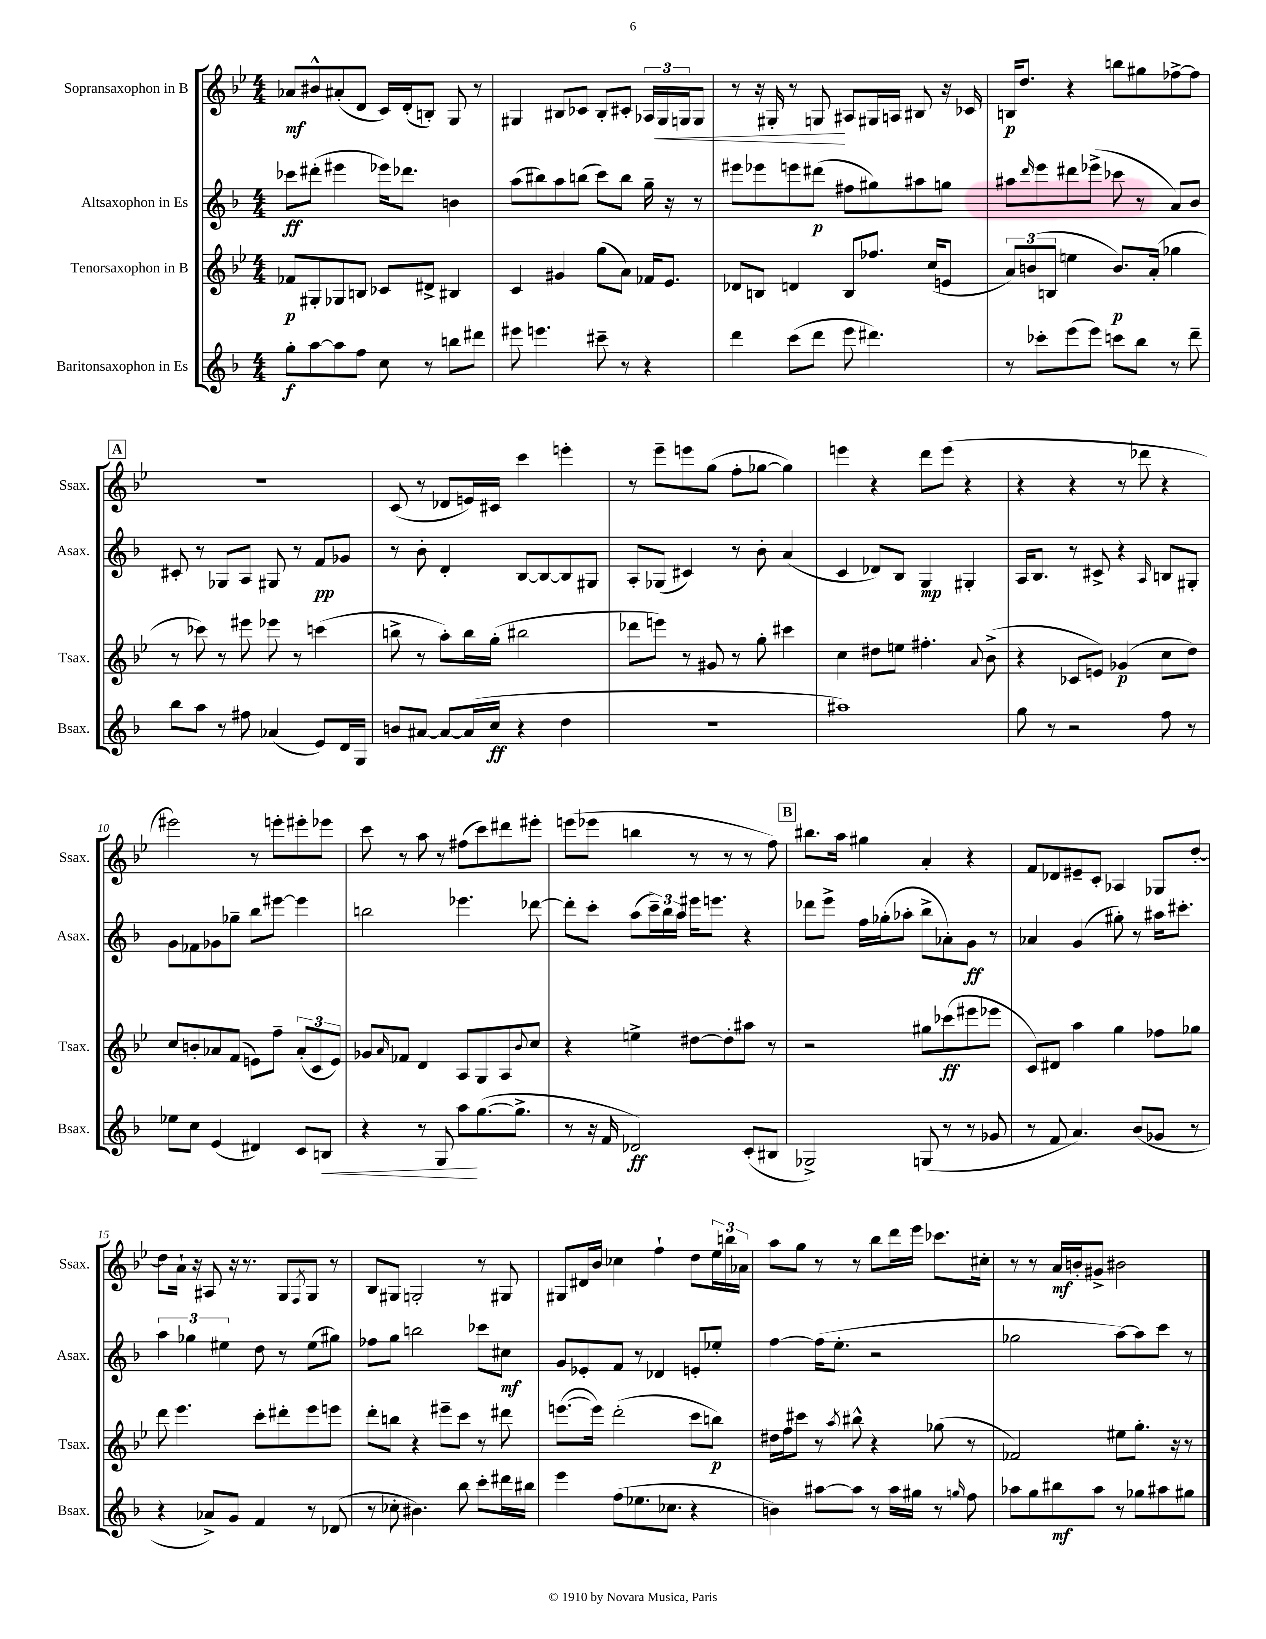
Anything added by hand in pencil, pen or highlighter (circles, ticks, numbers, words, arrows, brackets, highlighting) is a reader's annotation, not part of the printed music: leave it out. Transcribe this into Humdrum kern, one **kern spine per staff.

**kern	**kern	**kern	**kern
*staff4	*staff3	*staff2	*staff1
*clefG2	*clefG2	*clefG2	*clefG2
*k[b-]	*k[b-e-]	*k[b-]	*k[b-e-]
*M4/4	*M4/4	*M4/4	*M4/4
8gg'	8f-	8ccc-	8a-
[8aa	8G#'	(8ddd#'	8b#^^
8aa]	8G-	4eee#	(8a#'
8ff	8B	.	8d
8cc	8c-	16eee-)	16c)
.	.	8.ddd-	(16d'
8r	8d#^	.	8B')
8bb	4B#	4b	8G
8ddd#	.	.	8r
=	=	=	=
8eee#	4c	(8aa	4G#
4.eee	.	8bb#)	.
.	4g#	8aa	8B#
.	.	(8bb	8c-
8ccc#~	(8gg	8ccc)	8B#'
8r	8a)	8bb	8c#'
4r	16f-	16gg~	24A-
.	.	.	24G#
.	8.e-	16r	.
.	.	.	24G
.	.	8r	8G
=	=	=	=
4ddd	8d-	8eee#	8r
.	8B	8eee-	16r
.	.	.	16G#'
(8ccc	4d	8eee	8r
8ddd	.	(8ddd#	8G
8eee	8B	8ff#	8A#
4.ddd#)	8.ff-	8gg#)	16G#
.	.	.	16A
.	.	8aa#	8B#
.	(16cc	.	.
.	8e	8gg	16r
.	.	.	16c-
=	=	=	=
8r	12a)	8aa#	16B
.	.	.	8.dd
.	(12b	.	.
.	.	16qqddd	.
8ccc-'	.	8eee	.
.	12B	.	.
(8eee	4ee	8ddd#	4r
8eee)	.	(8eee-^	.
8ccc	8.b)	8ccc-	8bb
8bb-	.	8r	8gg#
.	(16a'	.	.
8r	4gg-	8a)	[8ff-^
8ddd~	.	8b-	8ff-]
=	=	=	=
8bb-	8r	8c#'	1r
8aa	8ccc-)	8r	.
8r	8r	8G-	.
8ff#	8eee#	8A	.
(4a-	8eee-	8G#	.
.	8r	8r	.
8e)	(4ccc	8f	.
16d	.	8g-	.
16G	.	.	.
=	=	=	=
8b	8bb^	8r	(8c
[8a#	8r	8b-'	8r
8a#_	8aa')	4d'	8d-
(16a#]	16bb	.	16e)
16cc	(16gg'	.	16c#
4r	2bb#	[8B-	4ccc
.	.	8B-_	.
4dd	.	8B-]	4eee'
.	.	8G#	.
=	=	=	=
1r	8ddd-	8A'	8r
.	8eee)	(8G-	8eee-~
.	8r	4c#)	8eee
.	8g#	.	(8gg
.	8r	8r	8ff'
.	8gg'	8b-'	[8gg-
.	4ccc#	(4a	4gg-])
=	=	=	=
1aa#)	4cc	4c	4eee
.	8dd#	8d-)	4r
.	8ee	8B-	.
.	4.ff#'	4G	8ddd
.	.	.	(8eee
.	.	4G#'	4r
.	8qqa	.	.
.	(8b-^	.	.
=	=	=	=
8gg	4r	16A	4r
.	.	8.B-	.
8r	.	.	.
2r	8c-	8r	4r
.	8e)	8c#^	.
.	(4g-	4r	8r
.	.	.	8ddd-
.	.	16qqA	.
8ff	8cc	8B	4r
8r	8dd)	8G#'	.
=	=	=	=
8ee-	8cc	8g	2eee#)
8cc	8b'	8f-	.
(4e	8a-	8g-	.
.	(8f	8gg-~	.
4d#)	8e)	8bb-	8r
.	8ff~	[8eee#	8eee'
8c	(12a-'	4eee#]	8eee#'
.	12c	.	.
8B	.	.	8eee-
.	12e)	.	.
=	=	=	=
4r	8g-	2bb	8ccc
.	16qqa	.	.
.	8f-	.	8r
8r	4d	.	8aa
8G	.	.	8r
8aa	8A	4.eee-	(8ff#
([8.gg	8G	.	8ccc)
.	8A	.	8ddd#
8.gg^]	.	.	.
.	8qqb-	.	.
.	8cc	[8ddd-	8eee#'
=	=	=	=
8r	4r	8ddd-']	(8eee
16r	.	8ccc'	8eee-
16f	.	.	.
2d-)	4ee^	(8aa	4bb
.	.	24ccc~)	.
.	.	24bb-	.
.	.	24aa	.
.	[8dd#	16eee#	8r
.	.	8.eee	.
.	8dd#']	.	8r
(8c'	8aa#	4r	8r
8B#	8r	.	8ff)
=	=	=	=
2G-^)	2r	8ddd-	8.bb#
.	.	8eee^	.
.	.	.	16aa
.	.	16ff	4gg#
.	.	(16gg-'	.
.	.	8aa-'	.
(8G	8gg#	8bb-^	4a'
8r	(8ccc-	8a-')	.
8r	8eee#	8g	4r
8g-	8eee-	8r	.
=	=	=	=
8r	8c)	4a-	8f
8f	8d#	.	8d-
4.a)	4aa	(4g	8e#~
.	.	.	8c'
.	4gg	8gg#')	4A-
(8b-	.	8r	.
8g-	8ff-	16aa#	8G-
.	.	8.ccc#'	.
8r	8gg-	.	[8dd'
=	=	=	=
4r	8ddd	6aa	8dd]
.	4.eee-	.	16a`
.	.	6gg-	.
.	.	.	16r
8a-^)	.	.	8A#
.	.	6ee#	.
8g	.	.	16r
.	.	.	8.r
4f	8ccc'	8dd	.
.	8ddd#'	8r	8G
.	.	.	8qF
8r	8eee-	(8ee#	8G
(8d-	8eee	8gg#)	8r
=	=	=	=
8r	8ddd'	8ff-	8B-
8cc-'	8bb	8gg	8G#
4.b#)	4r	2bb	2G'
.	8eee#~	.	.
8bb-	8ccc	.	.
8ccc'	8r	8ccc-	8r
16ddd#	8ddd#	8cc#	8G#
16bb#	.	.	.
=	=	=	=
4eee	([8.eee	8g	8G#
.	.	8e-'	16d#
.	16eee])	.	16b-
(8ff	(2ddd'	8f	4cc-
8.ee-	.	8r	.
.	.	4d-	4ff`
8.cc-	.	.	.
4r	8ccc	8e'	8dd
.	8bb)	8ee-'	24ee-
.	.	.	24bb
.	.	.	24a-
=	=	=	=
4b)	16dd#	[4ff	8aa
.	16ff	.	.
.	8ccc#	.	8gg
[8aa#	8r	(16ff]	8r
.	.	8.ee'	.
.	8qaa	.	.
8aa#]	8bb#^^	.	8r
8r	4r	2r	8bb-
16aa#	.	.	16ddd
16gg#	.	.	16eee-
8r	(8gg-	.	8.ccc-
16qqgg	.	.	.
8ff	8r	.	.
.	.	.	16cc#'
=	=	=	=
8aa-	2f-)	2gg-	8r
8gg	.	.	8r
8bb#	.	.	16a
.	.	.	16b'
8aa-	.	.	8g#^
8r	8ee#	[8aa)	2b#
8gg-	8.gg'	8aa]	.
8aa#	.	8ccc	.
.	16r	.	.
8gg#	8r	8r	.
==	==	==	==
*-	*-	*-	*-
